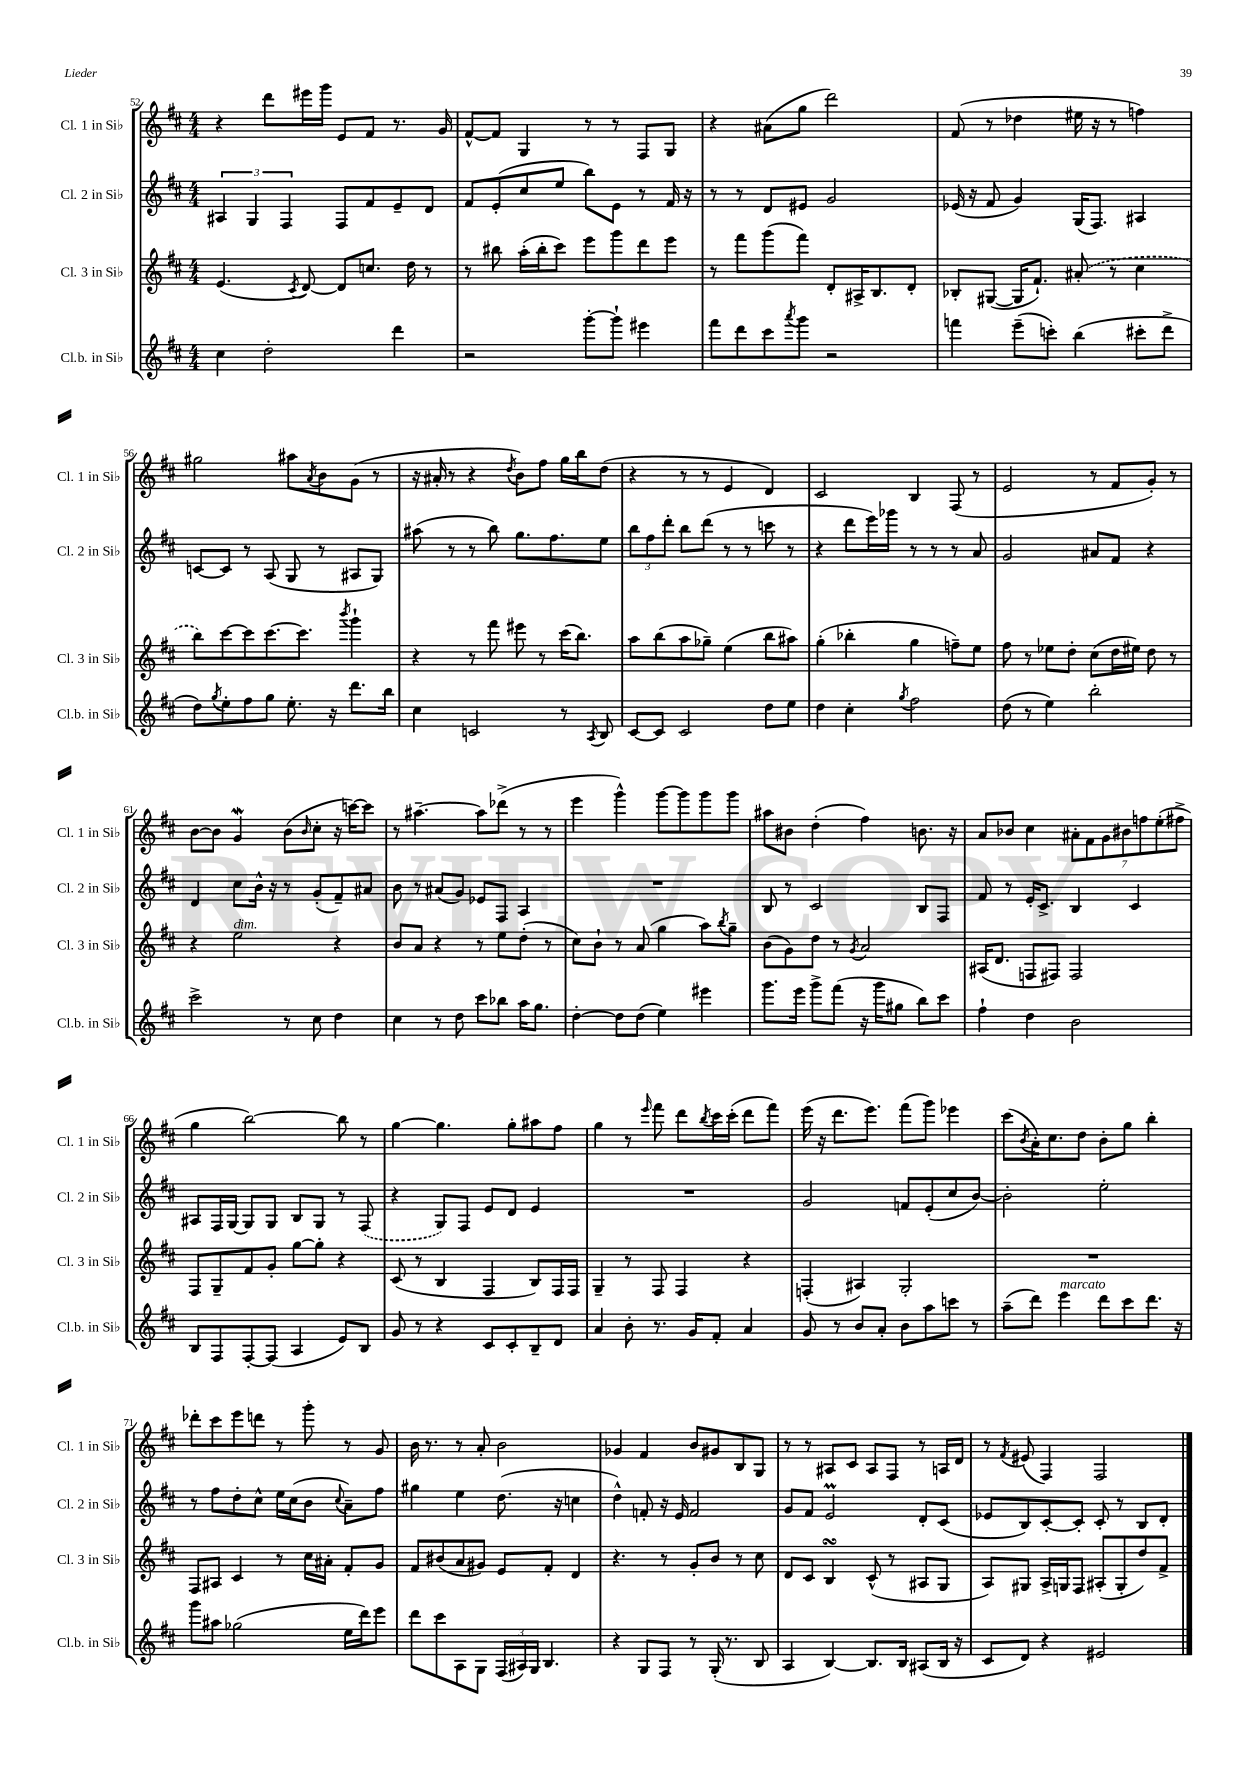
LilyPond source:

<<
\new StaffGroup <<
\new Staff = "s0" \with { instrumentName = "Cl. 1 in Sib" shortInstrumentName = "Cl. 1 in Sib" } {
    \clef treble \key d \major \numericTimeSignature \time 4/4
    r4 d'''8 eis'''16 g'''16 e'8 fis'8 r8. g'16 |
    fis'8~-^ fis'8 g4 r8 r8 fis8 g8 |
    r4 ais'8( g''8 d'''2) |
    fis'8( r8 des''4 eis''16 r16 r8 f''4) |
    gis''2 ais''8 \acciaccatura { a'8 } b'8 g'8( r8 |
    r16 ais'16-. r8 r4 \acciaccatura { d''8 } b'8) fis''8 g''16 b''16 d''8( |
    r4 r8 r8 e'4 d'4) |
    cis'2 b4 fis8( r8 |
    e'2 r8 fis'8 g'8-.) r8 |
    b'8~ b'8 g'4\mordent b'8( \grace { b'16 } cis''8-. r16 c'''16~) c'''8 |
    r8 ais''4.~-- ais''8 des'''8->( r8 r8 |
    e'''4 g'''4-^) g'''8~ g'''8 g'''8 g'''8 |
    ais''8 bis'8 d''4-.( fis''4) b'8. r16 |
    a'8 bes'8 cis''4 \tuplet 7/4 { ais'8-. fis'8 g'8 bis'8 f''8 e''8-.( fis''8-> } |
    g''4 b''2~) b''8 r8 |
    g''4~ g''4. g''8-. ais''8 fis''8 |
    g''4 r8 \grace { e'''16 } fis'''8 d'''8 \acciaccatura { b''8 } cis'''16 cis'''16-.( d'''8 fis'''8) |
    e'''16( r16 d'''8. e'''8.) fis'''8( g'''8) ees'''4 |
    cis'''8( \acciaccatura { b'8 } a'16-.) cis''8. d''8 b'8-. g''8 b''4-. |
    des'''8-. cis'''8 e'''8 d'''8 r8 g'''8-. r8 g'8 |
    b'16 r8. r8 a'8-. b'2 |
    ges'4 fis'4 b'8 gis'8 b8 g8 |
    r8 r8 ais8 cis'8 ais8 fis8 r8 a16 d'16 |
    r8 \acciaccatura { fis'8 } eis'8( fis4) fis2 \bar "|." |
}
\new Staff = "s1" \with { instrumentName = "Cl. 2 in Sib" shortInstrumentName = "Cl. 2 in Sib" } {
    \clef treble \key d \major \numericTimeSignature \time 4/4
    \tuplet 3/2 { ais4 g4 fis4 } fis8 fis'8 e'8-- d'8 |
    fis'8 e'8-.( cis''8 e''8 b''8) e'8 r8 fis'16 r16 |
    r8 r8 d'8 eis'8 g'2 |
    ees'16( r16 fis'8 g'4) g16( fis8.) ais4 |
    c'8~ c'8 r8 a8( g8 r8 ais8 g8) |
    ais''8( r8 r8 b''8) g''8. fis''8. e''8 |
    \tuplet 3/2 { b''8 fis''8 d'''8-. } b''8 d'''8( r8 r8 c'''8 r8 |
    r4 d'''8 e'''16) ges'''16 r8 r8 r8 a'8 |
    g'2 ais'8 fis'8 r4 |
    d'4 cis''8 b'16-^ r16 r8 g'8-.( fis'8--) ais'8 |
    b'8 r8 ais'8( g'8) ees'8 fis8 a4 |
    R1 |
    b8 r8 cis'2 b8 fis8 |
    fis'8 r8 e'16-. cis'8.-> b4 cis'4 |
    ais8 fis16 g16~ g8 g8 b8 g8 r8 \once \slurDashed fis8( |
    r4 g8) fis8 e'8 d'8 e'4 |
    R1 |
    g'2 f'8 e'8-.( cis''8 b'8~) |
    b'2-. e''2-. |
    r8 fis''8 d''8-. cis''8-^ e''16 cis''16( b'8 \appoggiatura { cis''8 } a'8--) fis''8 |
    gis''4 e''4 d''8.( r16 c''4 |
    d''4-^) f'8-. r16 e'16 f'2 |
    g'8 fis'8 e'2\prall d'8-. cis'8( |
    ees'8 b8) cis'8~-. cis'8-. cis'8-. r8 b8 d'8-. \bar "|." |
}
\new Staff = "s2" \with { instrumentName = "Cl. 3 in Sib" shortInstrumentName = "Cl. 3 in Sib" } {
    \clef treble \key d \major \numericTimeSignature \time 4/4
    e'4.( \acciaccatura { cis'8 } d'8~) d'8 c''8. d''16 r8 |
    r8 bis''8 a''16-.( bis''16-. cis'''8) e'''8 g'''8 d'''8 e'''8 |
    r8 fis'''8 g'''8( fis'''8) d'8-. ais16-> b8. d'8-. |
    bes8-. gis8~( gis16 fis'8.-!) \once \slurDashed ais'8-.( r8 cis''4 |
    b''8) cis'''8~ cis'''8 cis'''8.~ cis'''8. \acciaccatura { b'''8 } g'''4-! |
    r4 r8 fis'''8 eis'''8 r8 cis'''16( b''8.) |
    a''8 b''8( a''8 ges''8--) e''4( b''8 ais''8) |
    g''4-.( bes''4-. g''4 f''8--) e''8 |
    fis''8 r8 ees''8 d''8-. cis''8( d''16 eis''16) d''8 r8 |
    r4 e''2^\markup { \italic "dim." } r4 |
    b'8 a'8 r4 r8 e''8 d''8-.( r8 |
    cis''8) b'8-! r8 a'8( g''4 a''8) \acciaccatura { b''8 } g''8-- |
    b'8( g'8) d''8 r8 \acciaccatura { g'8 } a'2 |
    ais16( d'8. f8 fis8) fis2 |
    fis8 g8-- fis'8 g'8-. g''8~ g''8-. r4 |
    cis'8( r8 b4 fis4 b8) fis16 fis16 |
    g4-- r8 fis8 fis4 r4 |
    f4-.( ais4) g2-. |
    R1 |
    fis8 ais8 cis'4 r8 cis''16 ais'16-. fis'8-. g'8 |
    fis'8 bis'8( a'8 gis'8) e'8 fis'8-. d'4 |
    r4. r8 g'8-. b'8 r8 cis''8 |
    d'8 cis'8 b4\turn cis'8-^( r8 ais8 g8 |
    a8) gis8 a16-> g16 fis8 ais8-.( g8-. d''8) fis'8-> \bar "|." |
}
\new Staff = "s3" \with { instrumentName = "Cl.b. in Sib" shortInstrumentName = "Cl.b. in Sib" } {
    \clef treble \key d \major \numericTimeSignature \time 4/4
    cis''4 d''2-. d'''4 |
    r2 g'''8~-. g'''8-! eis'''4 |
    fis'''8 d'''8 cis'''8 \acciaccatura { a'''8 } g'''8 r2 |
    f'''4 e'''8--( c'''8-.) b''4( cis'''8-. d'''8-> |
    d''8) \acciaccatura { g''8 } e''8-. fis''8 g''8 e''8.-. r16 d'''8. b''16 |
    cis''4 c'2 r8 \acciaccatura { a8 } b8 |
    cis'8~ cis'8 cis'2 d''8 e''8 |
    d''4 cis''4-. \acciaccatura { g''8 } fis''2 |
    d''8( r8 e''4) b''2-. |
    cis'''2-> r8 cis''8 d''4 |
    cis''4 r8 d''8 cis'''8 bes''8 a''16 g''8. |
    d''4~-. d''8 d''8( e''4) eis'''4 |
    g'''8. e'''16 g'''8-> fis'''8( r16 g'''16 gis''8 b''8) cis'''8 |
    fis''4-! d''4 b'2 |
    b8 fis8 fis8~-. fis8( a4 e'8) b8 |
    g'8 r8 r4 cis'8 cis'8-. b8-- d'8 |
    a'4 b'8-. r8. g'16 fis'8-. a'4 |
    g'8 r8 b'8 a'8-. b'8 a''8 c'''8 r8 |
    a''8--( d'''8) e'''4^\markup { \italic "marcato" } d'''8 cis'''8 d'''8. r16 |
    g'''8 ais''8 ges''2( e''16 d'''16) e'''8 |
    d'''8 cis'''8 a8 g8 \tuplet 3/2 { fis16( ais16) g16 } b4. |
    r4 g8 fis8 r8 g16-.( r8. b8 |
    a4 b4~) b8. b16 ais8( b16 r16 |
    cis'8 d'8) r4 eis'2 \bar "|." |
}
>>
>>
\layout { \context { \Score currentBarNumber = #52 } }
